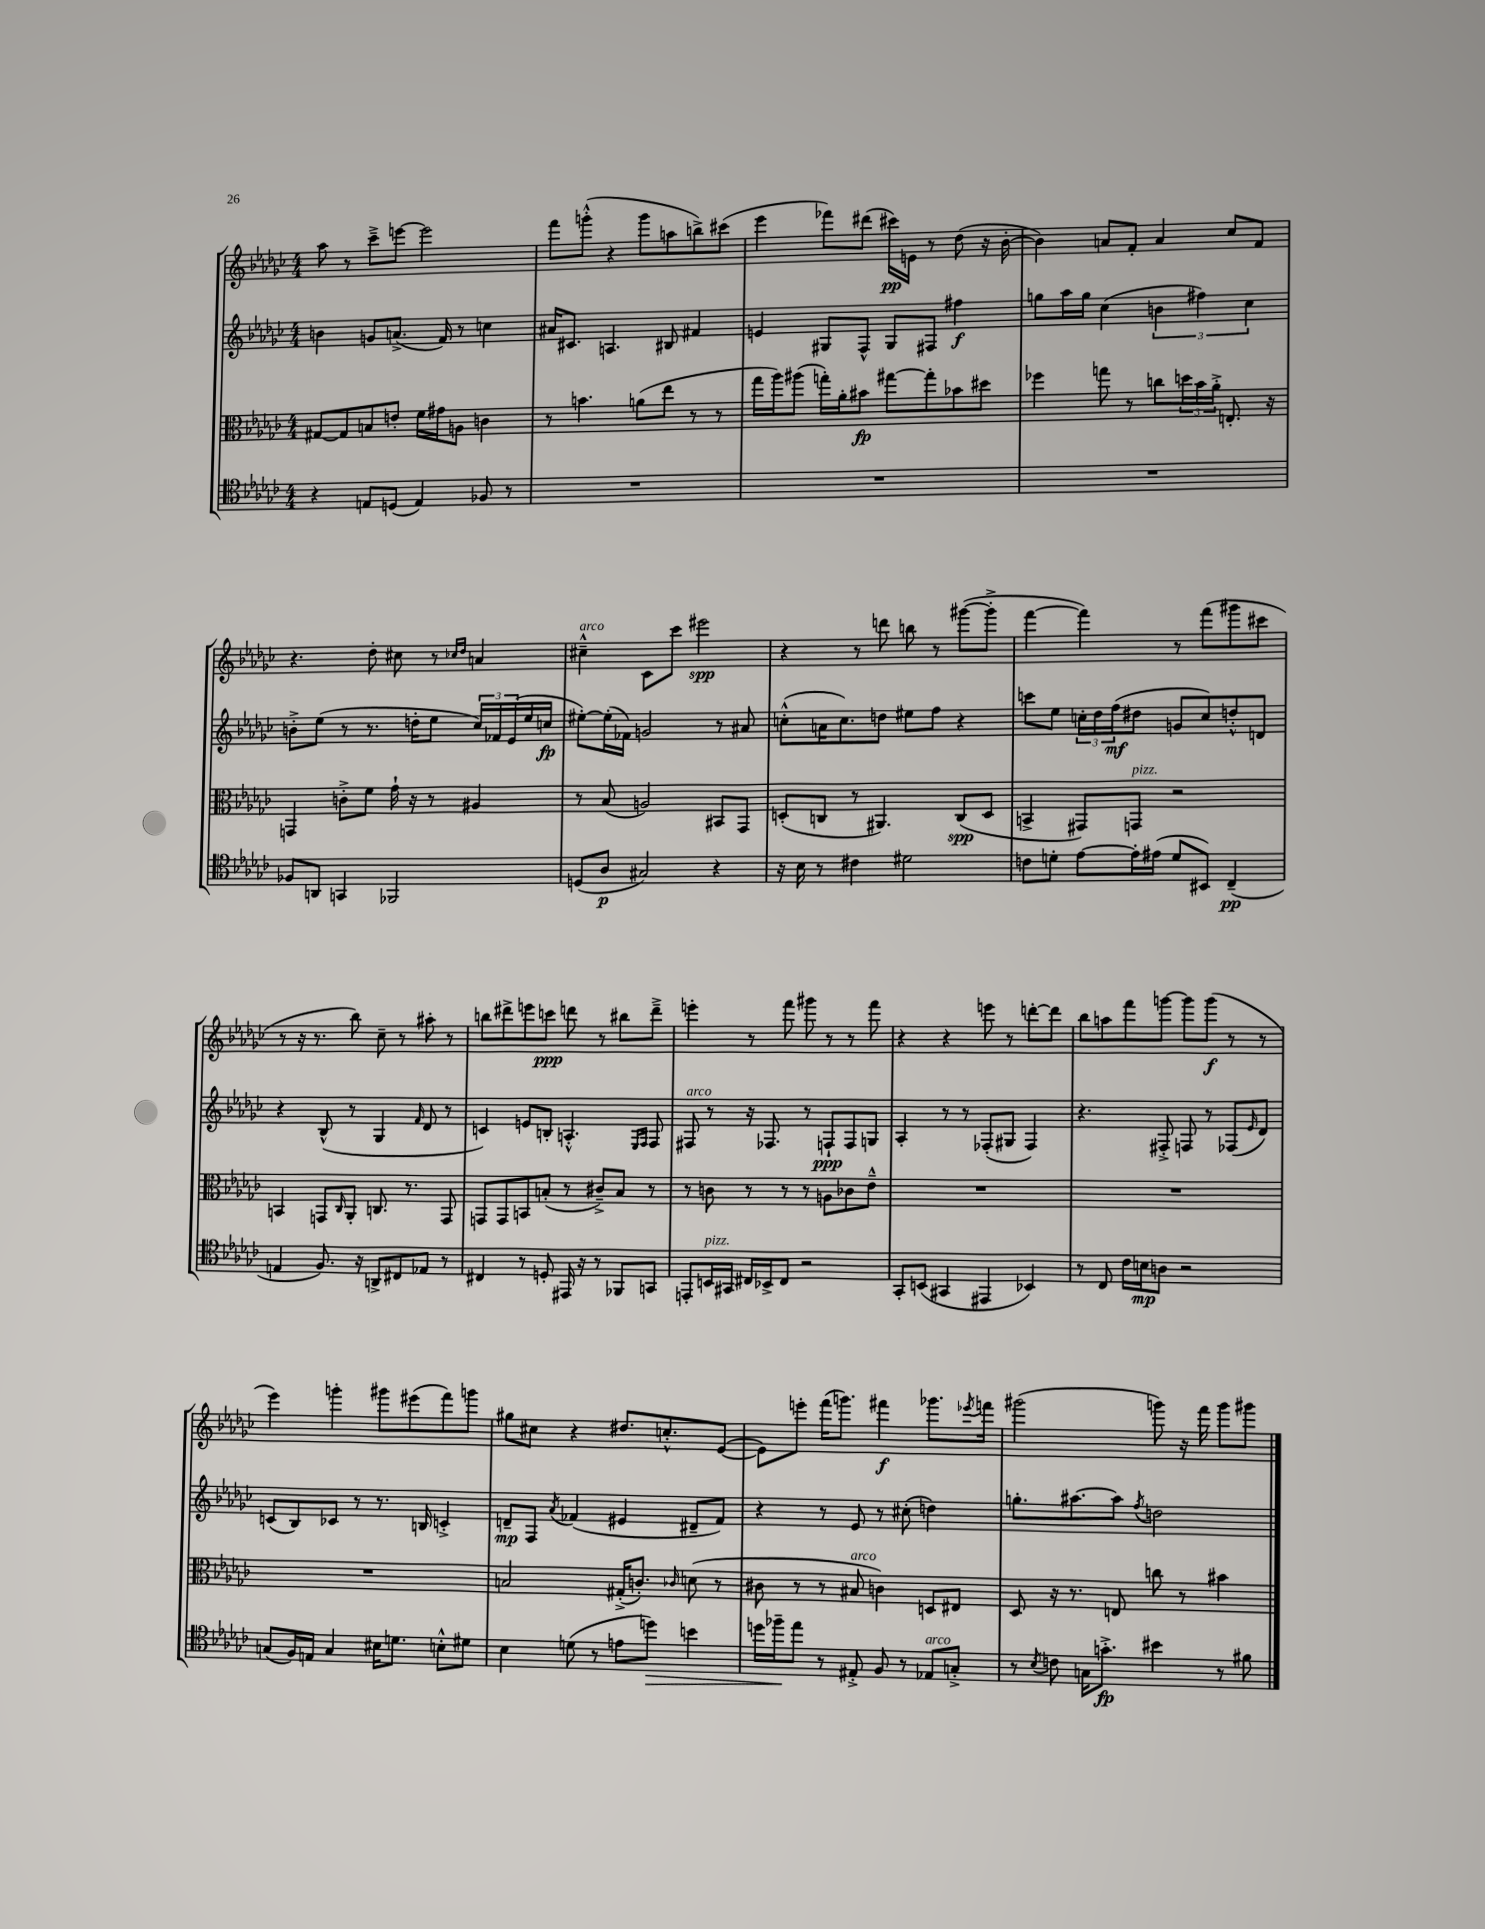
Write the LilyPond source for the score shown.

<<
\new StaffGroup <<
\new Staff = "s0" {
    \clef treble \key ges \major \numericTimeSignature \time 4/4
    aes''8 r8 ces'''8---> e'''8~ e'''2 |
    f'''8 g'''8-.-^( r4 g'''8 a''8 b''8->) cis'''8( |
    ees'''4 fes'''8) dis'''8( cis'''16\pp) e'16 r8 des''8( r16 bes'16~-. |
    bes'4) a'8 f'8-. a'4 ces''8 f'8 |
    r4. des''8-. cis''8 r8 \grace { ces''16 des''16 } a'4 |
    cis''4---^^\markup { \italic "arco" } ces'8 ces'''8 eis'''2\spp |
    r4 r8 d'''8 b''8 r8 gis'''8~( gis'''8-.-> |
    f'''4~ f'''4) r8 f'''8( gis'''8 cis'''8 |
    r8 r16 r8. bes''8) ces''8-- r8 ais''8-. r8 |
    b''8 dis'''8-> e'''8 c'''8\ppp d'''8 r8 bis''8 d'''8---> |
    e'''4-. r8 f'''8 gis'''8 r8 r8 f'''8 |
    r4 r4 e'''8 r8 d'''8~-. d'''8 |
    bes''8 a''8 f'''8 g'''8~ g'''8 g'''8\f( r8 r8 |
    ees'''4) g'''4-. gis'''8 eis'''8( f'''8) g'''8 |
    gis''8 cis''8 r4 dis''8. c''8.-.-^ ees'8~( |
    ees'8) e'''8-. f'''16( g'''8.) fis'''4\f ges'''8. \acciaccatura { ees'''8 } f'''16 |
    gis'''2( g'''8) r16 f'''16 g'''8 gis'''8 \bar "|." |
}
\new Staff = "s1" {
    \clef treble \key ges \major \numericTimeSignature \time 4/4
    b'4 g'8 a'8.->( f'16) r8 c''4 |
    ais'16 cis'8. a4. bis8 fis'4 |
    e'4 gis8 f8-^ gis8 fis8 fis''4\f |
    g''8 aes''16 g''16 ces''4( \tuplet 3/2 { b'4 fis''4) ces''4 } |
    b'8-.-> ees''8( r8 r8. d''16-. ees''8 \tuplet 3/2 { ces''16) fes'16 ees'16( } ees''16 c''16\fp |
    eis''8~-.) eis''16-.( fes'16) g'2 r8 ais'8 |
    c''8-.-^( a'16 c''8.) d''8 eis''8 f''8 r4 |
    c'''8 ees''8 \tuplet 3/2 { c''16-. des''16 f''16\mf( } dis''8 g'8 c''8) d''8-.-^ d'8 |
    r4 bes8-^( r8 ges4 \grace { f'16 } des'8 r8 |
    c'4) e'8 b8-. a4.-.-^ \grace { ees16 f16 } f8 |
    fis8^\markup { \italic "arco" } r8 r16 fes8. r8 f8-!\ppp f8 g8 |
    aes4-. r8 r8 fes8-.( gis8 fes4) |
    r4. fis8-.-> f8 r8 fes8( \grace { ees'16 } des'8) |
    c'8( bes8) ces'8 r8 r8. b16 c'4-.-> |
    d'8--\mp f8 \acciaccatura { aes'8 } fes'4( eis'4 dis'8-- fes'8) |
    r4 r8 ees'8 r8 cis''8-.( d''4) |
    g''8.-. ais''8.~ ais''8 \acciaccatura { f''8 } d''2 \bar "|." |
}
\new Staff = "s2" {
    \clef alto \key ges \major \numericTimeSignature \time 4/4
    gis8~ gis8 b8 e'8-. f'16 gis'16 a8 c'4 |
    r8 b'4. a'8( ees''8 r8 r8 |
    ges''16 aes''16) ais''8( g''16-.) aes'16-. bis'8\fp gis''8~ gis''8-. bes'8 dis''8 |
    fes''4 g''8 r8 c''8 \tuplet 3/2 { d''16 bes'16 aes'16-.-> } e8.-. r16 |
    g,4 c'8-.-> f'8 ges'16-! r16 r8 ais4 |
    r8 bes8( a2) bis,8 ges,8 |
    d8-.( c8 r8 ais,4.) c8\spp( d8 |
    b,4-> gis,8) g,8^\markup { \italic "pizz." } r2 |
    b,4 g,8 \grace { ces16 } aes,8-. c8. r8. g,8 |
    g,8 g,8 b,8 b8-.( r8 cis'8--->) b8 r8 |
    r8 c'8 r8 r8 r8 a8 ces'8 ees'8---^ |
    R1 |
    R1 |
    R1 |
    b2 gis16-.->( c'8.-.) \grace { ces'16 } d'8( r8 |
    cis'8 r8 r8 bis8^\markup { \italic "arco" } c'4) d8 eis8 |
    des8 r16 r8. e8 c''8 r8 bis'4 \bar "|." |
}
\new Staff = "s3" {
    \clef tenor \key ges \major \numericTimeSignature \time 4/4
    r4 e8 d8( e4) fes8 r8 |
    R1 |
    R1 |
    R1 |
    fes8 a,8 g,4 fes,2 |
    d8( aes8\p gis2) r4 |
    r16 bes16 r8 cis'4 dis'2 |
    c'8 d'8-. ees'8~ ees'16-. eis'16( d'8 bis,8) ces4--\pp( |
    e4 f8.) r16 a,8-> cis8 ees8 r8 |
    cis4 r8 d8-. eis,16 r16 r8 fes,8 g,8 |
    e,8-. b,16^\markup { \italic "pizz." } gis,16 cis16 bes,16-> cis8 r2 |
    ges,8-. b,8( gis,4 eis,4 bes,4) |
    r8 ces8 ces'16 b16\mp a8 r2 |
    g8( f16) e16 g4 bis16 d'8. b8-.-^ dis'8 |
    bes4 d'8( r8 e'8 d''8\>) b'4 |
    d''16 fes''16--\! ees''8 r8 eis8-.-> f8 r8 ees8^\markup { \italic "arco" } g8-.-> |
    r8 \acciaccatura { bes8 } c'8 g16 g'8.-.->\fp bis'4 r8 fis'8 \bar "|." |
}
>>
>>
\layout { \context { \Score \remove "Bar_number_engraver" } }
